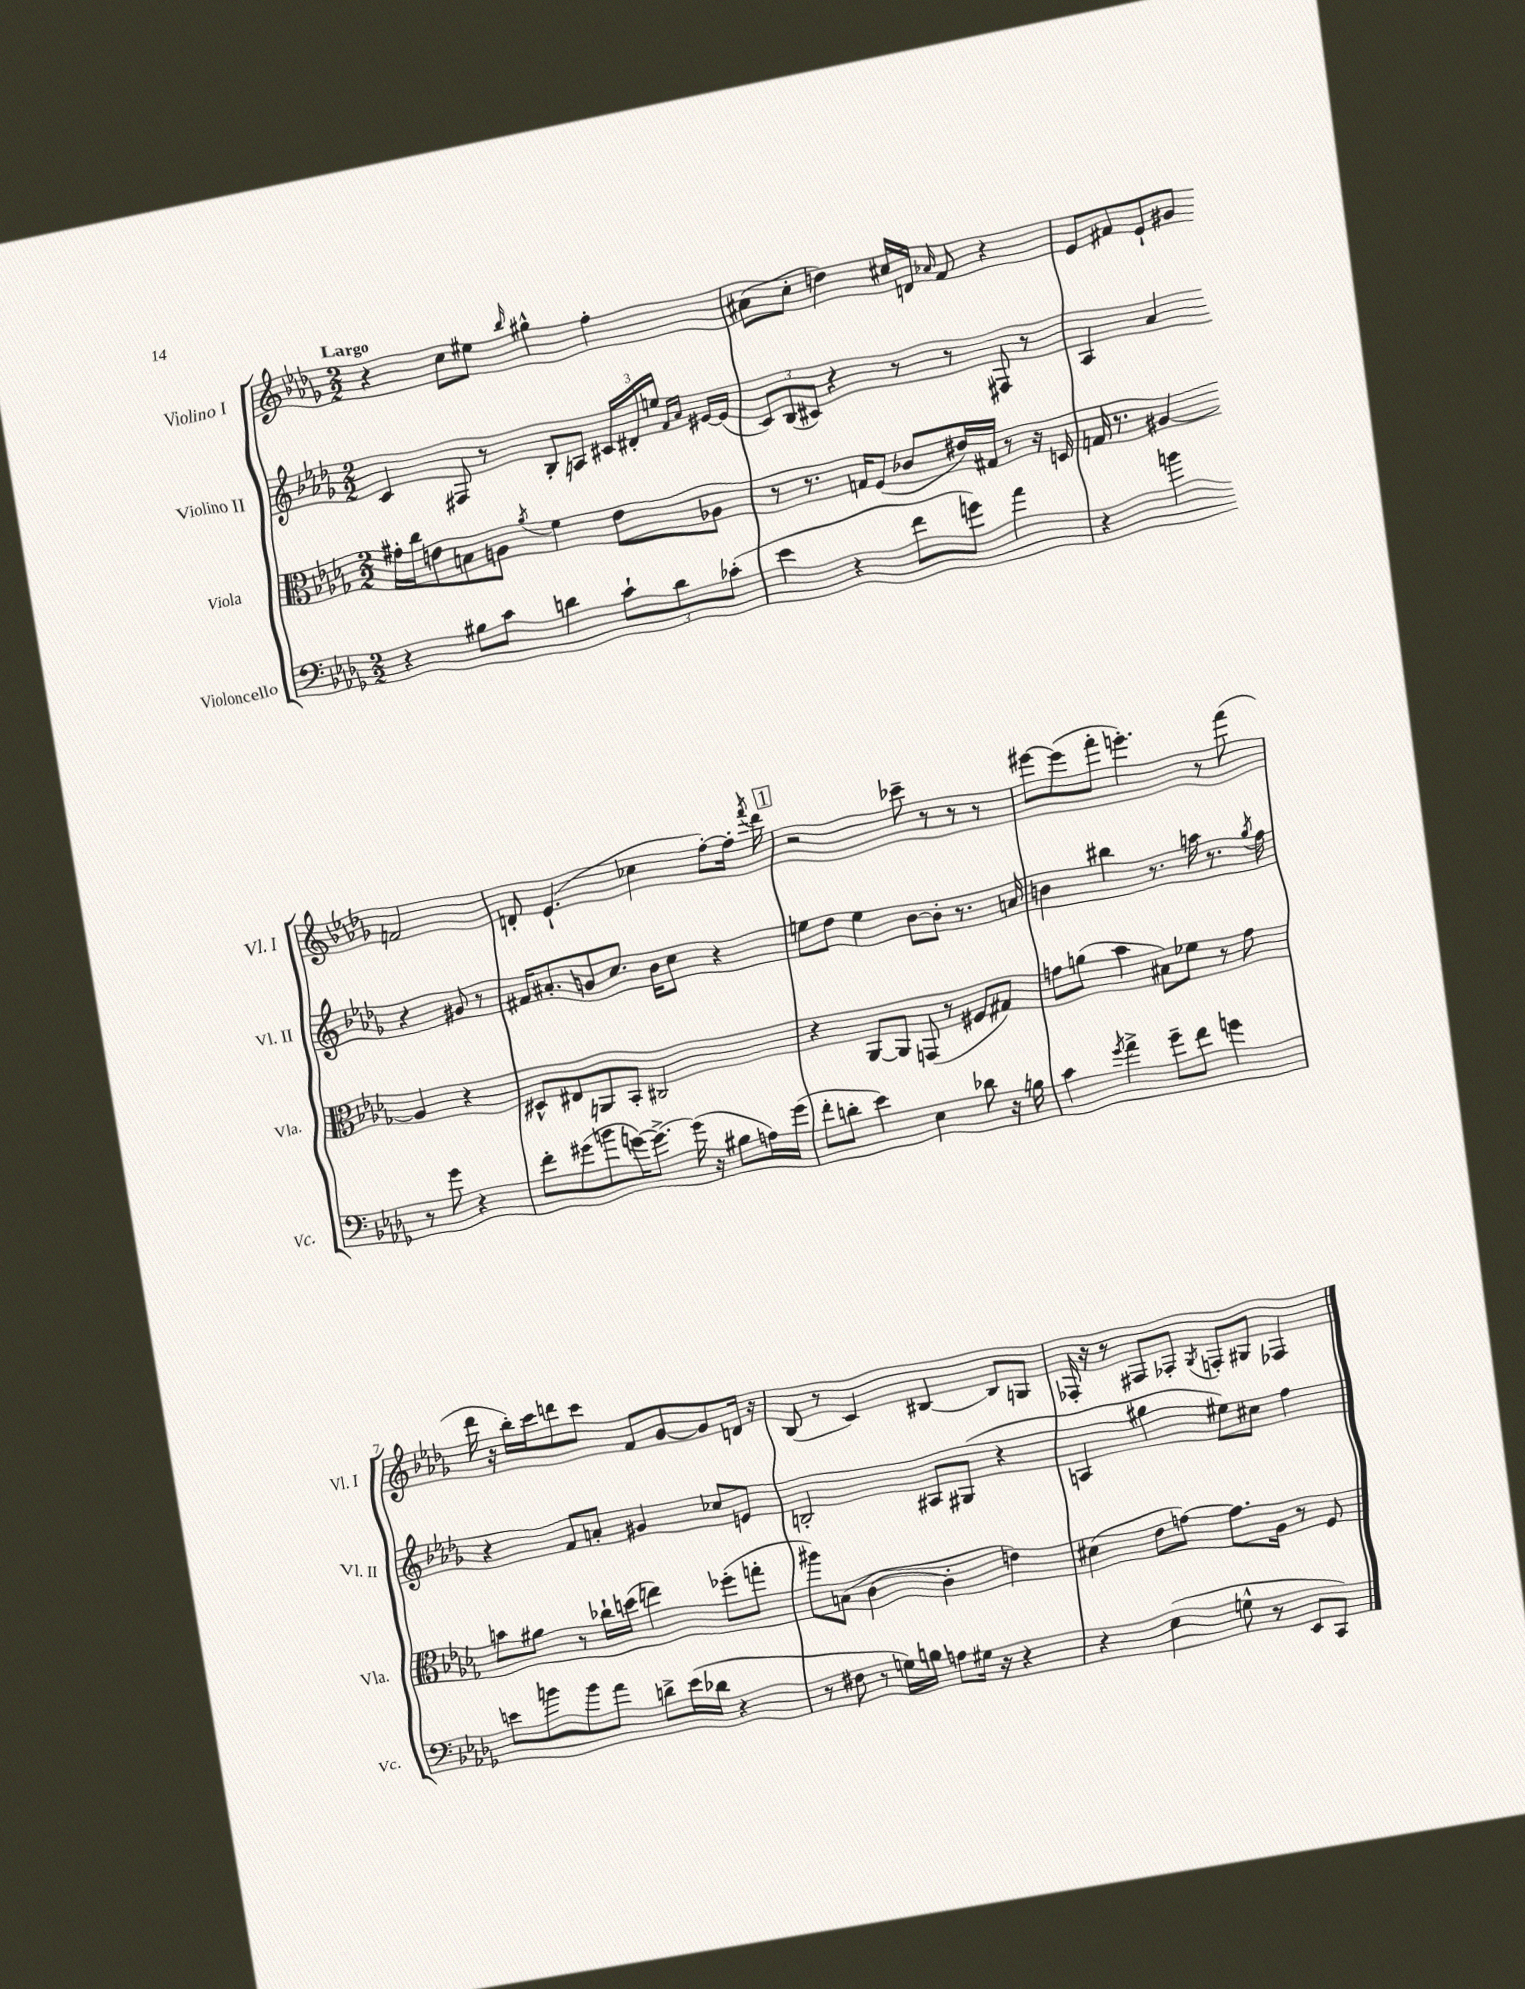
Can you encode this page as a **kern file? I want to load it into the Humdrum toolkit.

**kern	**kern	**kern	**kern
*part4	*part3	*part2	*part1
*staff4	*staff3	*staff2	*staff1
*I"Violoncello	*I"Viola	*I"Violino II	*I"Violino I
*I'Vc.	*I'Vla.	*I'Vl. II	*I'Vl. I
*clefF4	*clefC3	*clefG2	*clefG2
*k[b-e-a-d-g-]	*k[b-e-a-d-g-]	*k[b-e-a-d-g-]	*k[b-e-a-d-g-]
*M2/2	*M2/2	*M2/2	*M2/2
=1	=1	=1	=1
!	!	!	!LO:TX:a:B:t=Largo
4r	16g#X'\LL	4c/	4r
.	16cc\J	.	.
.	8en\	.	.
8B#X\L	8Bn\	8F#X/	8cc\L
8c\J	8An\J	8r	8ee#X\J
.	8qa-/	.	16qqbb-/
4dn\	4f\	8B-'/L	4gg#X^^\
.	.	8An/J	.
12c`\L	8e\L	24c#X/LL	4ff'\
.	.	24d#X'/	.
12d\	.	24een/JJ	.
.	.	16qqf/LL	.
.	.	16qqa-/JJ	.
.	8A-X\J	[16e#X/LL	.
(12c-X'\J	.	.	.
.	.	(16e#/JJ]	.
=2	=2	=2	=2
4e-\	8r	12c/L)	(8a#X\L
.	.	(12B-/	.
.	8.r	.	8cc'\J
.	.	12c#X/J)	.
4r	.	4r	4ddn\)
.	16Gn/KL	.	.
.	(8F/J	.	.
8f\L	8c-X/L	8r	16cc#X/LL
.	.	.	16dn/JJ
.	.	.	16qqa-X/
8gn\J)	16e#X/L)	8r	8f/
.	16G#X/JJ	.	.
4a-\	8r	8F#X/	4r
.	16r	8r	.
.	16Dn/	.	.
=3	=3	=3	=3
4r	16Gn/	4A-/	8e-/L
.	8.r	.	.
.	.	.	8f#X/
4bn\	[4A#X/	4a-/	8e-`/
.	.	.	8g#X/J
8r	4A#/]	4r	2fn/
8g-\	.	.	.
4r	4r	8g#X/	.
.	.	8r	.
!!LO:LB:g=z
=4	=4	=4	=4
8f'\L	8D#X^^/L	16f#X/KL	8dn'/
.	.	8.a#X'/	.
(8g#X\	8E#X/	.	(4.e-`/
8bn\	8AAn/	8bn/	.
[16gn\K)	8BB-'/J	8.cc/J	.
8.g^\J_	.	.	.
.	2C#X/	.	4cc-X\
.	.	16b\KL	.
(16g\]	.	8cc\J	.
16r	.	.	.
8B#X\L	.	4r	[8ff'\L)
16An\L)	.	.	16ff'\Jk]
.	.	.	8qfff/
(16g\JJ	.	.	16ddd-\
!!LO:REH:place=s1:t=1
=5	=5	=5	=5
8f'\L	4r	8een\L	2r
8dn'\J	.	8dd-\J	.
4e-\)	[8AA-/L	4ee\	.
.	8AA-/J]	.	.
4E-\	(8GGn/	[8b-\L	8ccc-X~\
.	8r	8b-'\J]	8r
8d-X\	8F#X/L	8.r	8r
16r	8G#X/J)	.	8r
16Bn\	.	16an/	.
=6	=6	=6	=6
4c\	8gn\L	4bn\	[8eee#X\L
.	(8an\J	.	(8eee#\]
8qg-/	.	.	.
4a-^\	4b-\	4bb#X\	8fff'\J
.	.	.	4.eeen'\)
8g-~\L	8B#X\L)	8.r	.
8f\J	8f-X\J	.	.
.	.	16aan\	.
4gn\	8r	8.r	8r
.	8g\	.	(8fff\
.	.	8qgg-/	.
.	.	16ff\	.
!!LO:LB:g=z
=7	=7	=7	=7
8en\L	8bn\L	4r	16ddd-\
.	.	.	16r
8bn\	8a#X\J	.	16bb-'\LL)
.	.	.	16ccc\J
8b\	8r	8f/L	8dddn\
8a-\J	16cc-X`\LL	8an'/J	8ccc\J
.	(16ddn\JJ	.	.
8dn^\L	4een\)	4g#X/	8f/L
(16e\L	.	.	[8g-/
16d-X\JJ	.	.	.
4r	(8ff-X'\L	8cc-X/L	8g-/]
.	8ggn'\J	8en/J	16dn/Jk
.	.	.	16r
=8	=8	=8	=8
8r	8aa#X\L)	2Bn'/	(8B-/
8F#X\	(8Bn\J	.	8r
8r	[4c\	.	4c/)
16Gn\LL)	.	.	.
16Bn\JJ	.	.	.
8An\L	4c'\]	8A#X/L	[4B#X/
16G#X\Jk	.	(8G#X/J	.
16r	.	.	.
4r	4en\)	4r	8B#/L]
.	.	.	8Gn/J
=9	=9	=9	=9
4r	(4d#X\	4An/	16F-X'/
.	.	.	16r
.	.	.	8r
(4E-\	8e-\L	4gg#X\	8F#X/L
.	[8gn\J)	.	8F-X'/J
.	.	.	8qG-/
8Gn^^\	8.g\L]	8ee#X\L)	8Fn'/L
8r	.	8cc#X\J	8G#X/J
.	16A-\Jk	.	.
8EE-/L	8r	4ff\	4F-X/
8CC/J)	8F/	.	.
==	==	==	==
*-	*-	*-	*-
